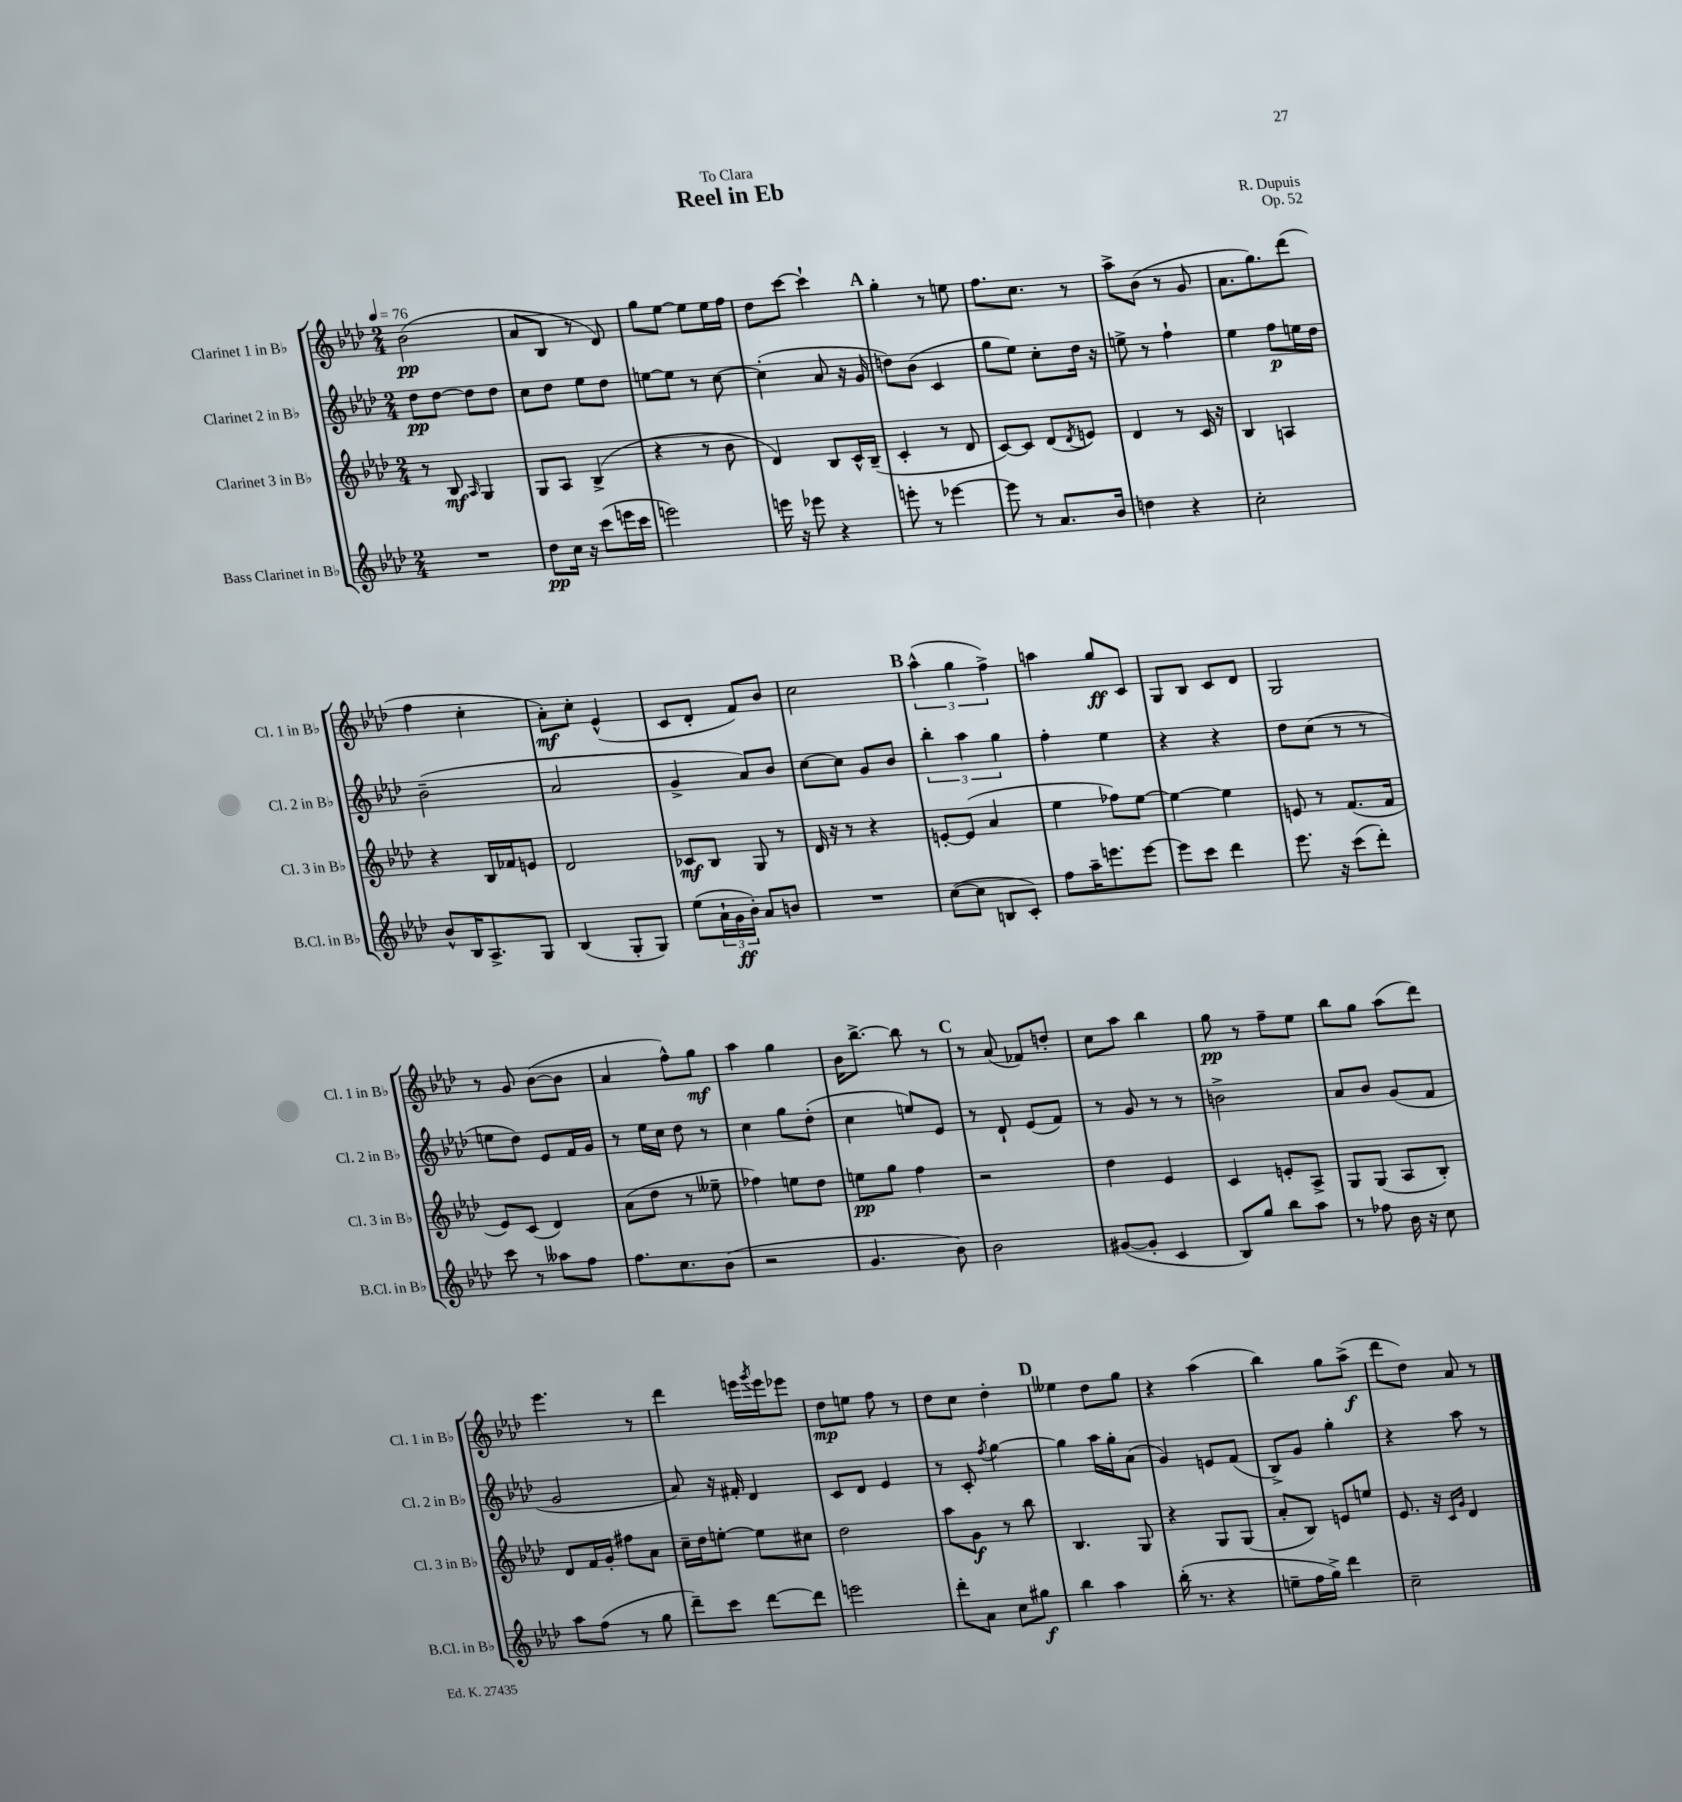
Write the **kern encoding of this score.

**kern	**kern	**kern	**kern
*staff4	*staff3	*staff2	*staff1
*clefG2	*clefG2	*clefG2	*clefG2
*k[b-e-a-d-]	*k[b-e-a-d-]	*k[b-e-a-d-]	*k[b-e-a-d-]
*M2/4	*M2/4	*M2/4	*M2/4
*MM76	*MM76	*MM76	*MM76
2r	8r	8dd-	(2b-
.	8B-	[8dd-	.
.	16qqA-	.	.
.	4G	8dd-]	.
.	.	8dd-	.
=	=	=	=
8dd-	8G	8cc	8a-
16cc	8A-	8dd-	8B-
16r	.	.	.
(8ccc	(4B-^	8ee-	8r
16eee	.	8dd-	8d-)
16ccc	.	.	.
=	=	=	=
2eee)	4r	[8ee	8gg
.	.	8ee]	[8ee-
.	8r	8r	8ee-]
.	8b-	[8cc	16ee-
.	.	.	16ff
=	=	=	=
16eee	4d-)	(4cc']	8dd-
16r	.	.	.
8eee-	.	.	[8ccc
4r	8B-	8a-	4ccc`]
.	16c^^	16r	.
.	(16B-~	16g	.
=	=	=	=
8eee'	4c'	8dd)	4gg'
8r	.	(8b-	.
[4eee-	8r	4c	8r
.	8d-	.	8ee
=	=	=	=
8eee-]	[8c)	8gg	8.ff
8r	8c]	8ee-)	.
.	.	.	8.cc
8.a-	(8d-	8cc'	.
.	8qd-	.	.
.	8e)	16dd-	8r
16b-	.	16r	.
=	=	=	=
4dd	4d-	8ee^	8aa-^
.	.	8r	(8b-
4r	8r	4ff`	8r
.	16c	.	8g
.	16r	.	.
=	=	=	=
2cc'	4B-	4ee-	8.a-
.	.	.	8.gg)
.	4A	8ff	.
.	.	16ee	(8ddd-
.	.	16dd-	.
=	=	=	=
8b-^^	4r	(2b-~	4ff
16B-	.	.	.
8.A-^	.	.	.
.	16B-	.	4cc'
.	16f-	.	.
8G	8e	.	.
=	=	=	=
(4B-	2d-	2a-	8a-')
.	.	.	8cc'
8G'	.	.	(4e-^^
8G)	.	.	.
=	=	=	=
(8ee-	8c-	4g^	8c
24a-`	8B-	.	8d-'
24g	.	.	.
24b-')	.	.	.
8a-	8G	8a-)	8f)
8b	8r	8b-	8b-
=	=	=	=
2r	16d-	[8cc	2cc
.	16r	.	.
.	8r	8cc]	.
.	4r	8g	.
.	.	8b-	.
=	=	=	=
([8cc	[8e'	6bb-'	(6aa-^^
8cc]	(8e]	.	.
.	.	6aa-	6gg
8B	4a-	.	.
.	.	6gg	6ff^)
8c')	.	.	.
=	=	=	=
8ff	4ee-	4ff'	4aa
16aa-~	.	.	.
8.eee	.	.	.
.	8ff-)	4ee-	8gg
[8eee	[8ee-	.	8c
=	=	=	=
8eee]	4ee-_	4r	8G
8ccc	.	.	8B-
4ddd-	4ee-]	4r	8c
.	.	.	8d-
=	=	=	=
8.eee-	8e	8dd-	2G
.	8r	(8cc	.
16r	.	.	.
(8ccc	(8.f	8r	.
8ddd-')	.	8r	.
.	16f	.	.
=	=	=	=
8ccc	8e-)	8ee	8r
8r	(8c	8dd-)	8g
8aa--	4d-)	8e-	([8b-
8ff	.	16f	8b-]
.	.	16g	.
=	=	=	=
8.ff	(8a-	8r	4a-
.	8dd-	16ee-	.
8.cc	.	16cc	.
.	8r	8dd-	8ff^^)
(8b-	8ee--~	8r	8gg
=	=	=	=
2r	4ff-)	4cc	4aa-
.	8ee	8gg	4gg
.	8dd-	(8dd-'	.
=	=	=	=
4.g	8ee	4cc	16b-
.	.	.	[8.bb-^
.	8gg	.	.
.	4ff	8ee)	8bb-]
8b-)	.	8e-	8r
=	=	=	=
2b-	2r	8r	8r
.	.	8d-`	(8a-
.	.	(8e-	8f-)
.	.	8f)	8dd'
=	=	=	=
([8g#	4dd-	8r	8cc
8g#']	.	8g	8aa-
4c	4e-	8r	4bb-
.	.	8r	.
=	=	=	=
8B-)	4c	2b^	8gg
8gg	.	.	8r
8bb-	8e'	.	8ff~
8aa-	8A-^	.	8ee-
=	=	=	=
8r	8G	8a-	8bb-
8ff-	(8G	8b-	8gg
16b-	8A-	(8g	(8aa-
16r	.	.	.
8cc	8B-')	8f	8ddd-)
=	=	=	=
8aa-	8d-	2g	4.eee-
(8ff	16f	.	.
.	16g'	.	.
8r	8ff#	.	.
8gg	8a-	.	8r
=	=	=	=
8ddd-~)	16cc~	8a-)	4ddd-
.	16dd-	.	.
8ccc	[8ee'	16r	.
.	.	16f#'	.
[8ddd-	8ee]	4d-	16eee
.	.	.	8qggg
.	.	.	16eee
8ddd-]	8cc#	.	8eee-
=	=	=	=
2eee	2dd-	8c	8dd-
.	.	8d-	8ee
.	.	4e-	8ff
.	.	.	8r
=	=	=	=
8ddd-'	8aa-	8r	8dd-
8a-	8g	8c'	8cc
.	.	8qff	.
8cc	8r	[4gg	4dd-'
8gg#	8bb-	.	.
=	=	=	=
4bb-	4.B-	4gg]	4ee--
4aa-	.	16aa-	8dd-
.	.	16gg'	.
.	8G	(8a-	8gg
=	=	=	=
(16bb-'	4r	4g)	4r
8.r	.	.	.
4r	8G	8e	(4aa-
.	(8G	(8f	.
=	=	=	=
8ee~	8a-'	8B-^)	4bb-)
16ff	8B-)	8g	.
16gg^)	.	.	.
4ddd-	8e	4gg'	8gg
.	8ee	.	(8aa-^
=	=	=	=
2cc~	8.e-	4r	8ddd-
.	.	.	8dd-)
.	16r	.	.
.	16qqc	.	.
.	16qqg	.	.
.	4d-	8aa-	8a-
.	.	8r	8r
==	==	==	==
*-	*-	*-	*-
